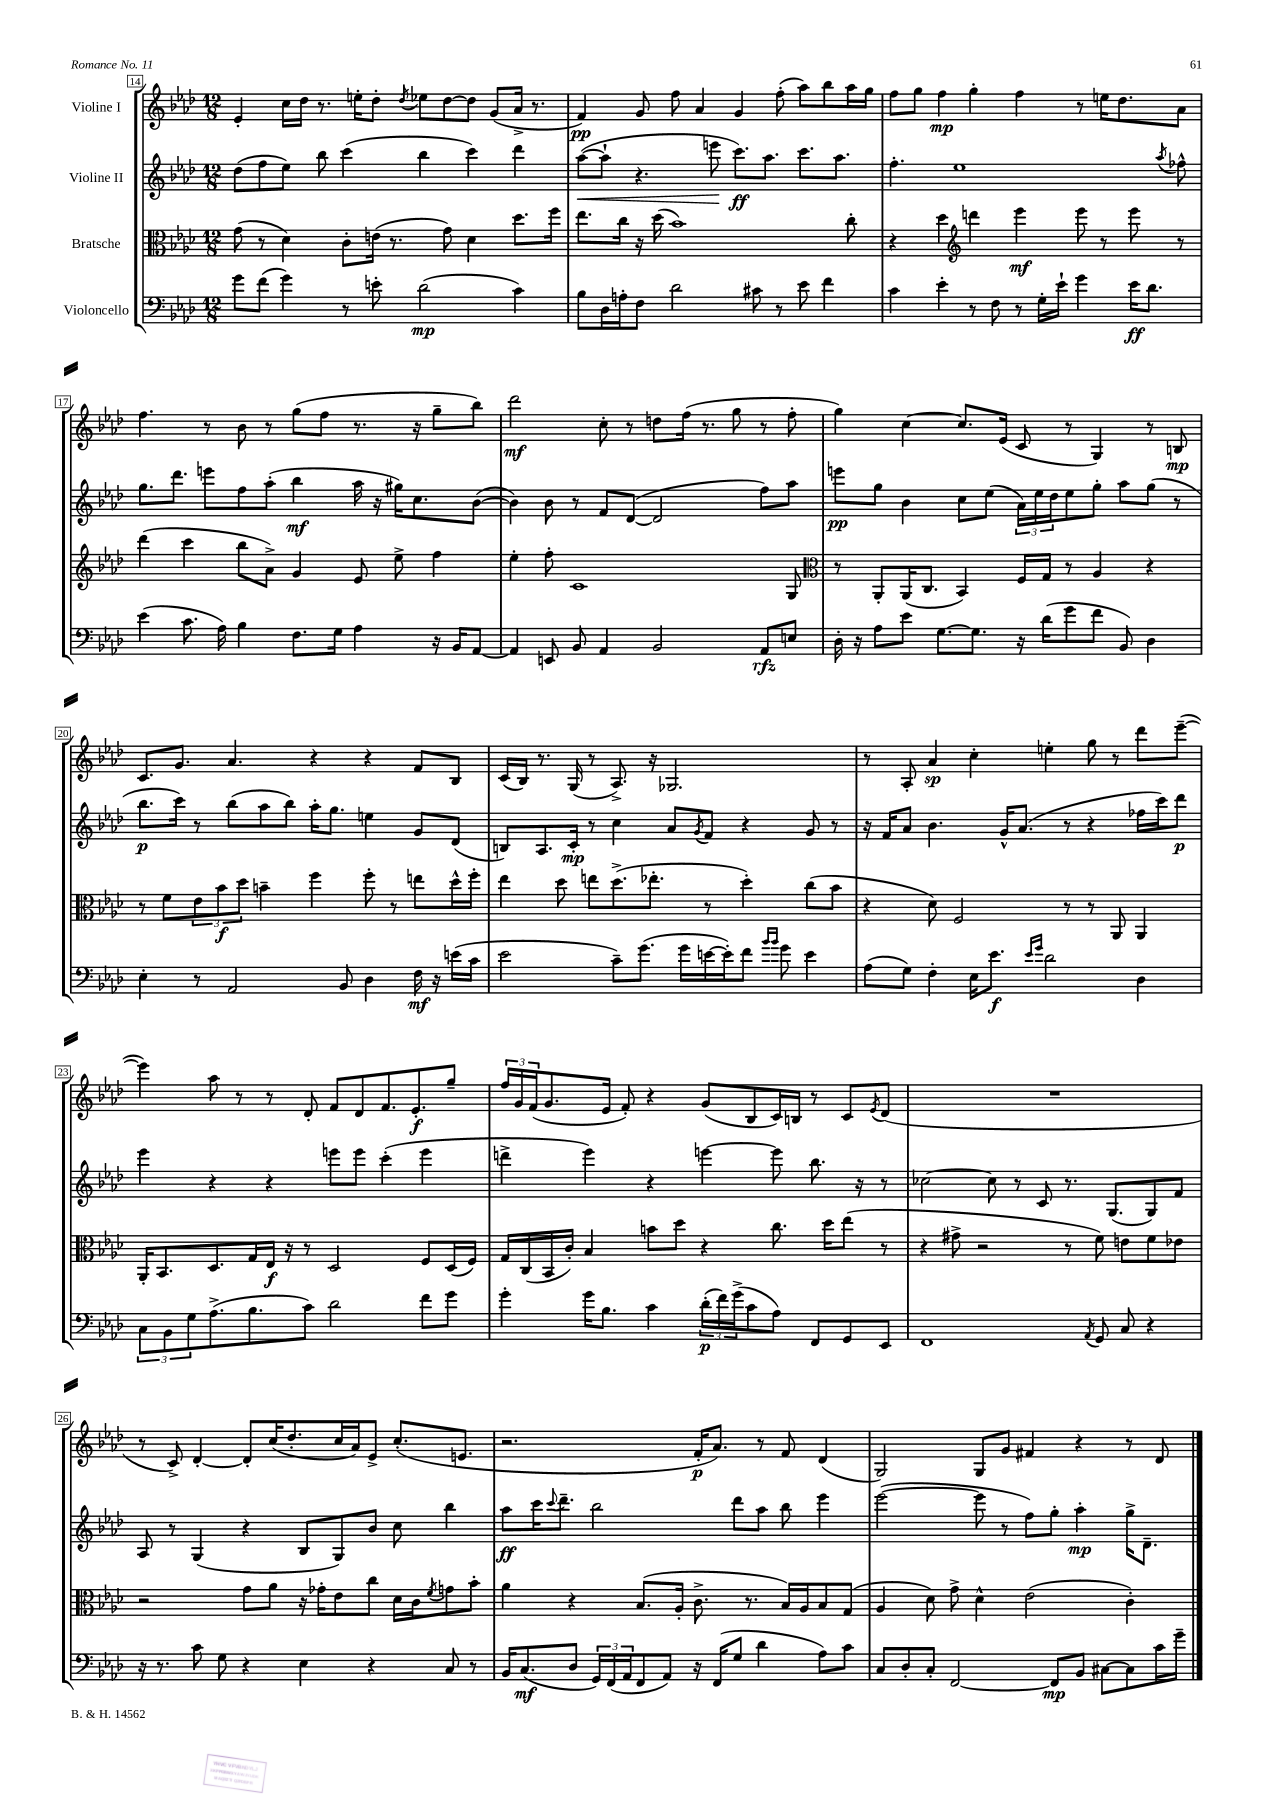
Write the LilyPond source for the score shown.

<<
\new StaffGroup <<
\new Staff = "s0" \with { instrumentName = "Violine I" } {
    \clef treble \key aes \major \numericTimeSignature \time 12/8
    ees'4-. c''16 des''16 r8. e''16-. des''8-. \acciaccatura { des''8 } ees''8 des''8~ des''8 g'8( aes'16-> r8. |
    f'4\pp) g'8 f''8 aes'4 g'4 f''8-.( aes''8) bes''8 aes''16 g''16 |
    f''8 g''8 f''4\mp g''4-. f''4 r8 e''16 des''8. aes'8 |
    f''4. r8 bes'8 r8 g''8( f''8 r8. r16 g''8-- bes''8) |
    des'''2\mf c''8-. r8 d''8 f''16( r8. g''8 r8 f''8-. |
    g''4) c''4~ c''8. ees'16( c'8 r8 g4) r8 b8\mp |
    c'8. g'8. aes'4. r4 r4 f'8 bes8 |
    c'16( bes16) r8. g16( r8 aes8.->) r16 ges2. |
    r8 aes8-. aes'4\sp c''4-. e''4-. g''8 r8 des'''8 ees'''8~--( |
    ees'''4) aes''8 r8 r8 des'8-. f'8 des'8 f'8. ees'8.-.\f g''8-- |
    \tuplet 3/2 { f''16 g'16 f'16( } g'8. ees'16 f'8-.) r4 g'8( bes8 c'16) b16 r8 c'8 \acciaccatura { ees'8 } des'8( |
    R1. |
    r8 c'8->) des'4~-. des'8-. c''16( des''8.-. c''16 aes'16) ees'8-> c''8.-.( e'8. |
    r2. f'16-.\p aes'8.) r8 f'8 des'4( |
    g2) g8 g'8 fis'4 r4 r8 des'8 \bar "|." |
}
\new Staff = "s1" \with { instrumentName = "Violine II" } {
    \clef treble \key aes \major \numericTimeSignature \time 12/8
    des''8( f''8 ees''8) bes''8 c'''4( bes''4 c'''4) des'''4 |
    aes''8~\<( aes''8-! r4. e'''8\! c'''8.\ff) aes''8. c'''8. aes''8. |
    f''4.-. ees''1 \acciaccatura { aes''8 } fes''8-^ |
    g''8. des'''8. e'''8 f''8 aes''8-.( bes''4\mf aes''16 r16 gis''16) c''8. bes'8~( |
    bes'4) bes'8 r8 f'8 des'8~( des'2 f''8) aes''8 |
    e'''8\pp g''8 bes'4 c''8 ees''8( \tuplet 3/2 { aes'16) ees''16 des''16 } ees''8 g''8-. aes''8 g''8( r8 |
    bes''8.\p c'''16) r8 bes''8( aes''8 bes''8) aes''16-. g''8. e''4 g'8 des'8( |
    b8) aes8. c'16-.\mp r8 c''4 aes'8 \acciaccatura { g'8 } f'8 r4 g'8 r8 |
    r16 f'16 aes'8 bes'4. g'16-^ aes'8.( r8 r4 fes''16 c'''16) des'''8\p |
    ees'''4 r4 r4 e'''8 e'''8 c'''4-.( e'''4 |
    d'''4-> ees'''4) r4 e'''4~ e'''8 bes''8. r16 r8 |
    ces''2~ ces''8 r8 c'8 r8. g8.( g8) f'8 |
    aes8 r8 g4( r4 bes8 g8) bes'8 c''8 bes''4 |
    aes''8\ff c'''16 \appoggiatura { c'''8 } des'''8.-- bes''2 des'''8 aes''8 bes''8 ees'''4 |
    ees'''2~( ees'''8 r8 f''8) g''8-. aes''4-.\mp g''16-> des'8.-- \bar "|." |
}
\new Staff = "s2" \with { instrumentName = "Bratsche" } {
    \clef alto \key aes \major \numericTimeSignature \time 12/8
    g'8( r8 des'4) c'8-. e'16( r8. g'8) des'4 des''8. f''16 |
    ees''8. c''16 r16 des''16( bes'1) c''8-. |
    r4 des''4 \clef treble d'''4 ees'''4\mf ees'''8 r8 ees'''8 r8 |
    des'''4( c'''4 bes''8 aes'8->) g'4 ees'8 ees''8-> f''4 |
    ees''4-. f''8-. c'1 g8 |
    \clef alto r8 aes,8-. aes,16( c8. bes,4) f16 g16 r8 aes4 r4 |
    r8 f'8 \tuplet 3/2 { ees'8 bes'8\f des''8 } b'4-- f''4 f''8-. r8 e''8 des''16-^ f''16-. |
    ees''4 des''8 e''8 des''8.->( ees''8.-. r8 des''4-.) c''8( bes'8 |
    r4 des'8) f2 r8 r8 aes,8 aes,4 |
    aes,16-. bes,8. des8. g16 ees16\f r16 r8 des2 f8 des16( f16) |
    g16 c16( bes,16 c'16-.) bes4 b'8 des''8 r4 c''8. des''16 ees''8( r8 |
    r4 gis'8-> r2 r8 f'8) e'8 f'8 ees'8 |
    r2 g'8 aes'8 r16 ges'16-. ees'8 c''8 des'16 c'16 \acciaccatura { f'8 } g'8 bes'8-. |
    aes'4 r4 bes8.( aes16-. c'8.-> r8. bes16) aes16 bes8 g8( |
    aes4 des'8) g'8-> des'4-^ ees'2( c'4-.) \bar "|." |
}
\new Staff = "s3" \with { instrumentName = "Violoncello" } {
    \clef bass \key aes \major \numericTimeSignature \time 12/8
    g'8 f'8( g'4) r8 e'8-. des'2\mp( c'4) |
    bes8 des16 a16-. f8 des'2 cis'8 r8 ees'8 f'4 |
    c'4 ees'4-. r8 f8 r8 g16-. ees'16-! g'4 ees'16\ff des'8. |
    ees'4( c'8. aes16) bes4 f8. g16 aes4 r16 bes,16 aes,8~ |
    aes,4 e,8 bes,8 aes,4 bes,2 aes,8\rfz e8 |
    des16-. r16 aes8 ees'8 g8.~ g8. r16 des'16( g'8 f'8 bes,8) des4 |
    ees4-. r8 aes,2 bes,8 des4 f16\mf r16 e'16( c'16 |
    ees'2 c'8--) g'8.( g'16 e'16~ e'16-.) f'8 \grace { bes'16 bes'16 } g'8 e'4 |
    aes8( g8) f4-. ees16 ees'8.\f \grace { ees'16 g'16 } des'2 des4 |
    \tuplet 3/2 { c8 bes,8 g8 } aes8.->( bes8. c'8) des'2 f'8 g'8 |
    g'4-. g'16 bes8. c'4 \tuplet 3/2 { des'16-.\p( f'16) g'16->( } c'8 aes8) f,8 g,8 ees,8 |
    f,1 \acciaccatura { aes,8 } g,8 c8 r4 |
    r16 r8. c'8 g8 r4 ees4 r4 c8 r8 |
    bes,16 c8.\mf( des8 \tuplet 3/2 { g,16) f,16( aes,16 } f,8 aes,8) r16 f,16( g8 des'4 aes8) c'8 |
    c8 des8-. c8-. f,2~ f,8\mp bes,8 cis8~ cis8 c'16 g'16-- \bar "|." |
}
>>
>>
\layout { \context { \Score currentBarNumber = #14 \override BarNumber.stencil = #(make-stencil-boxer 0.1 0.3 ly:text-interface::print) } }
